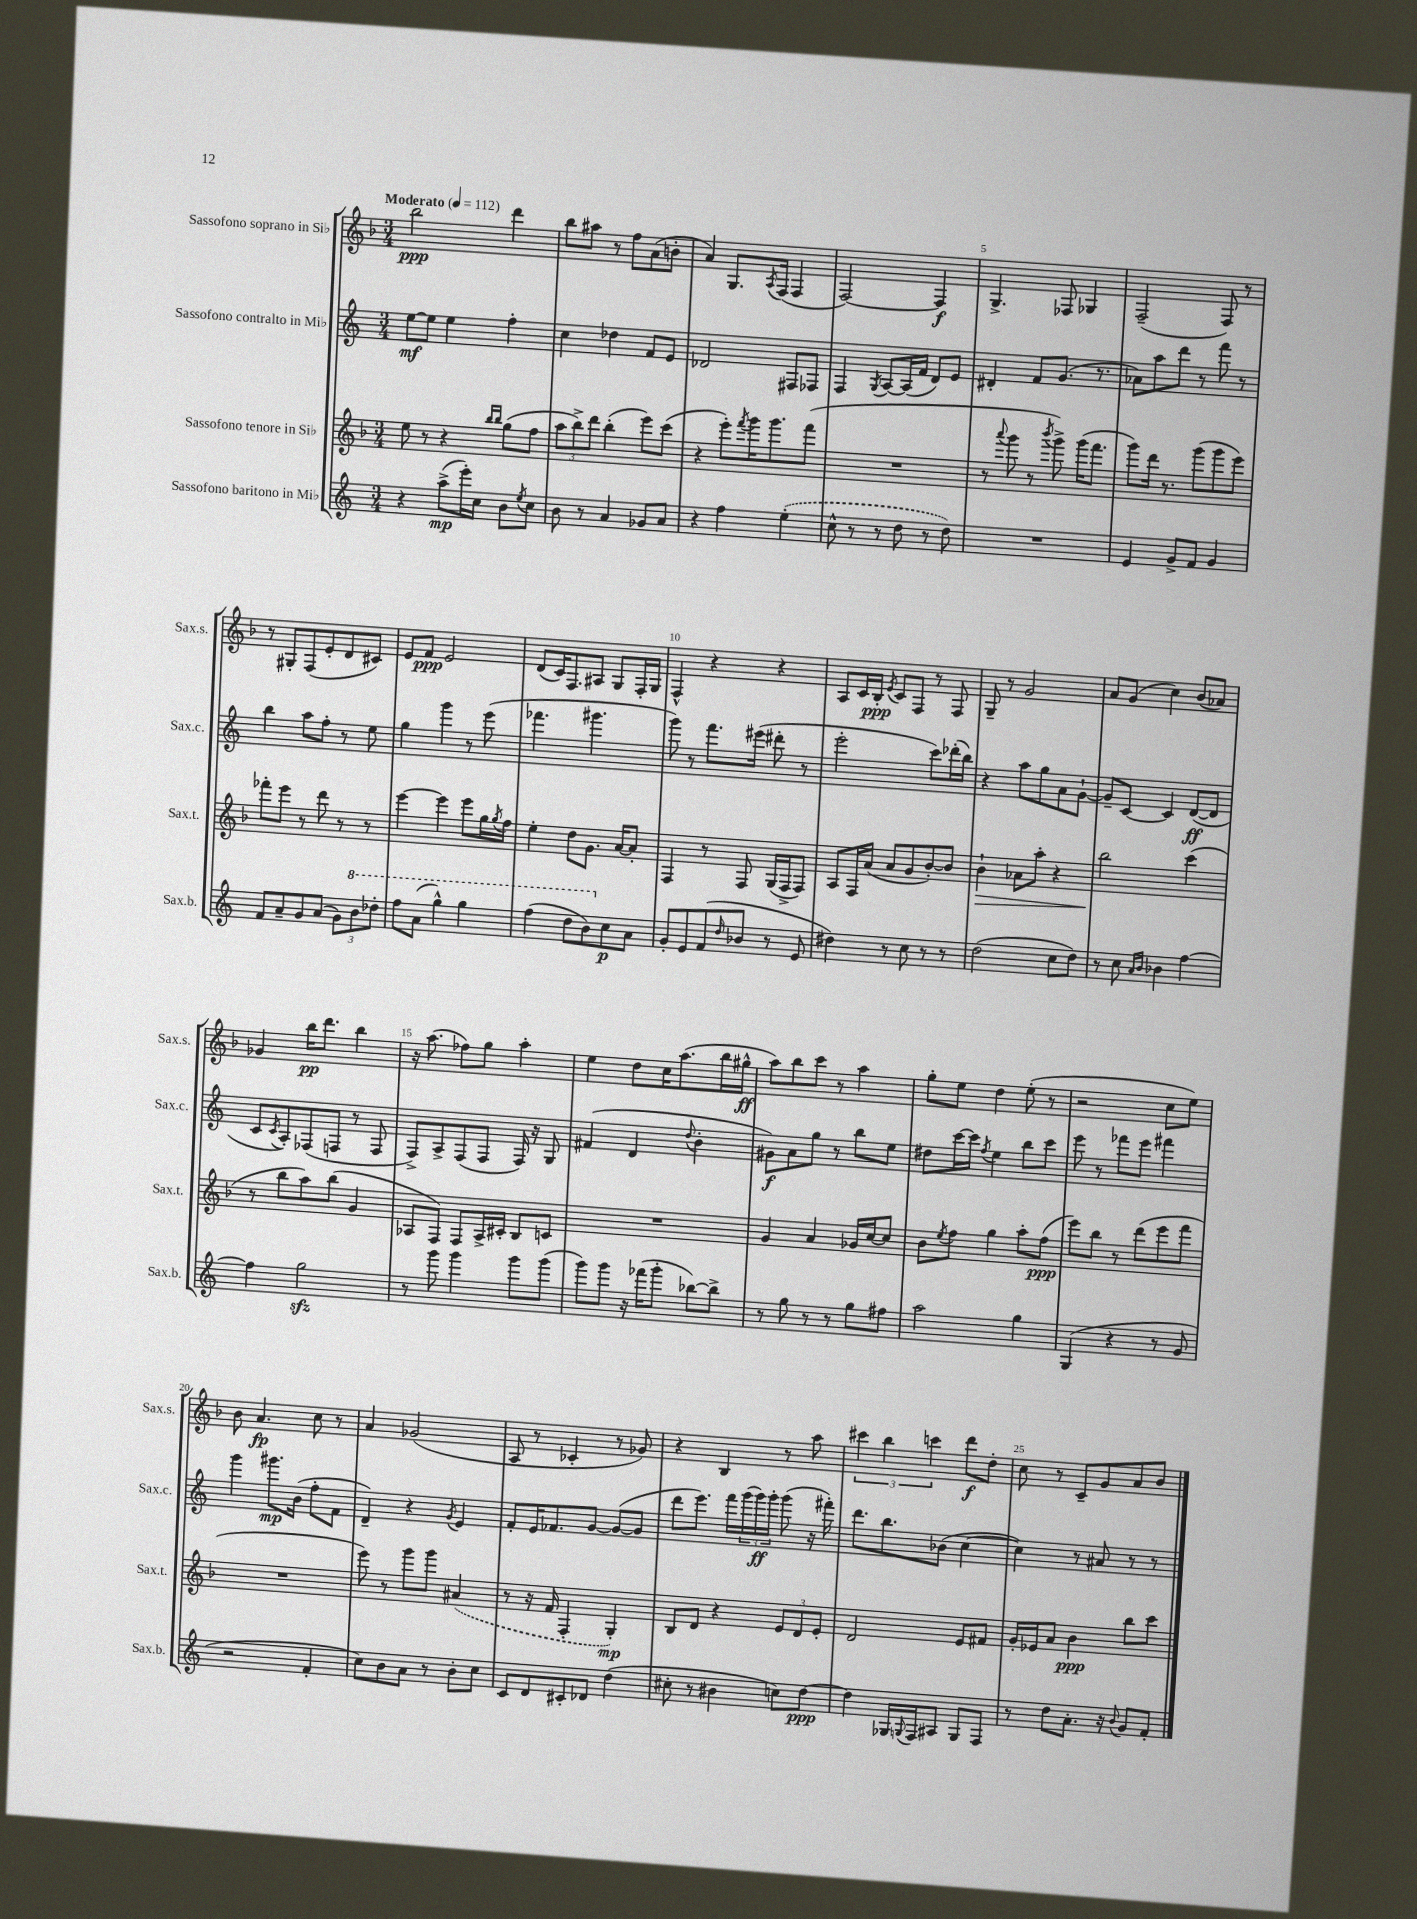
<<
\new StaffGroup <<
\new Staff = "s0" \with { instrumentName = "Sassofono soprano in Sib" shortInstrumentName = "Sax.s." } {
    \clef treble \key f \major \numericTimeSignature \time 3/4 \tempo "Moderato" 4 = 112
    bes''2\ppp d'''4 |
    bes''8 ais''8 r8 f''8 a'8( b'8-. |
    a'4) g8. \acciaccatura { a8 } f16( f4 |
    f2~) f4\f |
    g4.-> fes8 ges4 |
    f2--( f8) r8 |
    r8 gis8-. f8( e'8-. d'8 cis'8) |
    e'8 f'8\ppp e'2 |
    d'8( c'16) f8. ais8 g8 f16-. g16 |
    f4-^ r4 r4 |
    a8 c'16 bes16-.\ppp \acciaccatura { e'8 } c'8 f8 r8 f8 |
    g8-- r8 g'2 |
    a'8 g'8( c''4) bes'8( aes'8) |
    ges'4 bes''16\pp d'''8. bes''4 |
    r16 a''8.( fes''8) g''8 a''4-. |
    e''4 d''8 c''16 a''8.( bes''16 gis''16-^\ff |
    a''8) bes''8 c'''8 r8 a''4 |
    g''8-. e''8 d''4 e''8-.( r8 |
    r2 c''8 e''8) |
    bes'8 a'4.\fp c''8 r8 |
    a'4 ges'2( |
    a8 r8 ces'4-. r8 ges'8) |
    r4 bes4 r8 a''8 |
    \tuplet 3/2 { cis'''4 bes''4 c'''4 } d'''8\f d''8-. |
    c''8 r8 c'8-- g'8 a'8 bes'8 \bar "|." |
}
\new Staff = "s1" \with { instrumentName = "Sassofono contralto in Mib" shortInstrumentName = "Sax.c." } {
    \clef treble \key c \major \numericTimeSignature \time 3/4
    e''8~\mf e''8 e''4 f''4-. |
    c''4 des''4 f'8 e'8 |
    des'2 fis8 fes8 |
    f4 \acciaccatura { g8 } a8~ a16( f'16 d'8) e'8 |
    dis'4-. f'8 g'8.( r8. |
    aes'8) a''8 d'''8 r8 f'''8 r8 |
    b''4 a''8 f''8-. r8 e''8 |
    g''4 g'''4 r8 e'''8( |
    fes'''4. gis'''4. |
    g'''8) r8 f'''8. eis'''16( dis'''8-. r8 |
    e'''2-. c'''8) des'''16-.( b''16) |
    r4 a''8 g''8 a'8 g'8~-! |
    g'8-- c'8~ c'4 d'8~\ff( d'8 |
    c'8 \acciaccatura { c'8 } a8-.) fes8( f8 r8 f8 |
    f8->) a8-> f8( f8 f16) r16 g8 |
    fis'4( d'4 \appoggiatura { d''8 } b'4-. |
    gis'8\f) a'8 g''8 r8 b''8 e''8 |
    dis''8 c'''16~ c'''16 \acciaccatura { f''8 } e''4 b''8 c'''8 |
    e'''8 r8 fes'''8 e'''8 fis'''4 |
    g'''4 gis'''8.\mp b'16( f''8-. f'8 |
    d'4--) r4 \acciaccatura { g'8 } e'4 |
    f'8-. e'16 fes'8. g'8~ g'8~( g'8 |
    d'''8 e'''8.) f'''16 \tuplet 3/2 { g'''16( g'''16\ff) g'''16-. } g'''8( r16 fis'''16-.) |
    d'''8. b''8. bes'8( c''4~ |
    c''4) r8 ais'8 r8 r8 \bar "|." |
}
\new Staff = "s2" \with { instrumentName = "Sassofono tenore in Sib" shortInstrumentName = "Sax.t." } {
    \clef treble \key f \major \numericTimeSignature \time 3/4
    e''8 r8 r4 \grace { bes''16 bes''16 } g''8( f''8 |
    \tuplet 3/2 { a''8 bes''8->) d'''8 } bes''4-.( e'''8) c'''8( |
    r4 e'''8-.) \acciaccatura { f'''8 } g'''16 g'''8. f'''8( |
    R2. |
    r8 \appoggiatura { a'''8 } g'''8 r8 \acciaccatura { bes'''8 } g'''8->) g'''16( f'''8. |
    g'''8) d'''16 r8. g'''8( g'''8 e'''8) |
    fes'''8-. e'''8 r8 d'''8 r8 r8 |
    e'''4~ e'''4 e'''8 g''16 \acciaccatura { g''8 } f''16 |
    e''4-. d''8 g'8. a'16~ a'8-. |
    f4 r8 f8 g16( f16-> f8) |
    a8 f16 a'16( a'8 g'8 bes'8~-.) bes'8 |
    bes'4-!\> aes'8 a''8-. r4 |
    bes''2\! c'''4( |
    r8 bes''8 a''8) bes''8( g'4 |
    aes8 f8) f8 aes16-> cis'16-. bes8 c'8 |
    R2. |
    g'4 a'4 ges'16 c''16~ c''8 |
    bes'8 \acciaccatura { e''8 } f''8 g''4 a''8-. f''8\ppp( |
    e'''8) bes''8 r8 d'''8( e'''8 f'''8 |
    R2. |
    e'''8) r8 g'''8 g'''8 \once \slurDashed ais'4( |
    r8 r16 f'16 f4-. g4-.\mp) |
    bes8 d'8 r4 \tuplet 3/2 { e'8 d'8 e'8-. } |
    d'2 e'8 fis'8 |
    g'16-. ees'16 a'8 bes'4\ppp bes''8 c'''8 \bar "|." |
}
\new Staff = "s3" \with { instrumentName = "Sassofono baritono in Mib" shortInstrumentName = "Sax.b." } {
    \clef treble \key c \major \numericTimeSignature \time 3/4
    r4 a''8->\mp( e'''16-.) c''16 b'8 \acciaccatura { e''8 } c''8 |
    b'8 r8 a'4 ges'8 a'8 |
    r4 f''4 \once \slurDashed e''4-.( |
    c''8-^ r8 r8 d''8 r8 d''8) |
    R2. |
    e'4 g'8-> f'8 g'4 |
    f'8 a'8-- g'8 a'8( \tuplet 3/2 { g'8) \ottava #1 b''8 des'''8-. } |
    f'''8 a''8( g'''4-^) g'''4 |
    f'''4( d'''8 b''8) \ottava #0 c''8\p a'8 |
    g'8-. e'8 f'8( \grace { d''16 } bes'8 r8 e'8 |
    dis''4) r8 c''8 r8 r8 |
    d''2( c''8 d''8) |
    r8 c''8 \grace { a'16 b'16 } bes'4 f''4~ |
    f''4 g''2\sfz |
    r8 g'''8 g'''4 g'''8 g'''8( |
    g'''8) g'''8 r16 fes'''16( g'''8-. bes''8~) bes''8-> |
    r8 g''8 r8 r8 g''8 fis''8 |
    a''2 g''4 |
    g4( r4 r8 g'8 |
    r2 f'4-. |
    c''8) b'8 a'8 r8 b'8-. c''8 |
    c'8 d'8 cis'8-. des'8 d''4( |
    cis''8-. r8 bis'4 c''8) d''8~\ppp |
    d''4 ges16 \appoggiatura { g8 } f16 ais8 g8 f8 |
    r8 d''8 a'8.-. r16 \appoggiatura { b'8 } g'8 f'8-. \bar "|." |
}
>>
>>
\layout { \context { \Score \override BarNumber.break-visibility = ##(#f #t #t) barNumberVisibility = #(every-nth-bar-number-visible 5) } }
